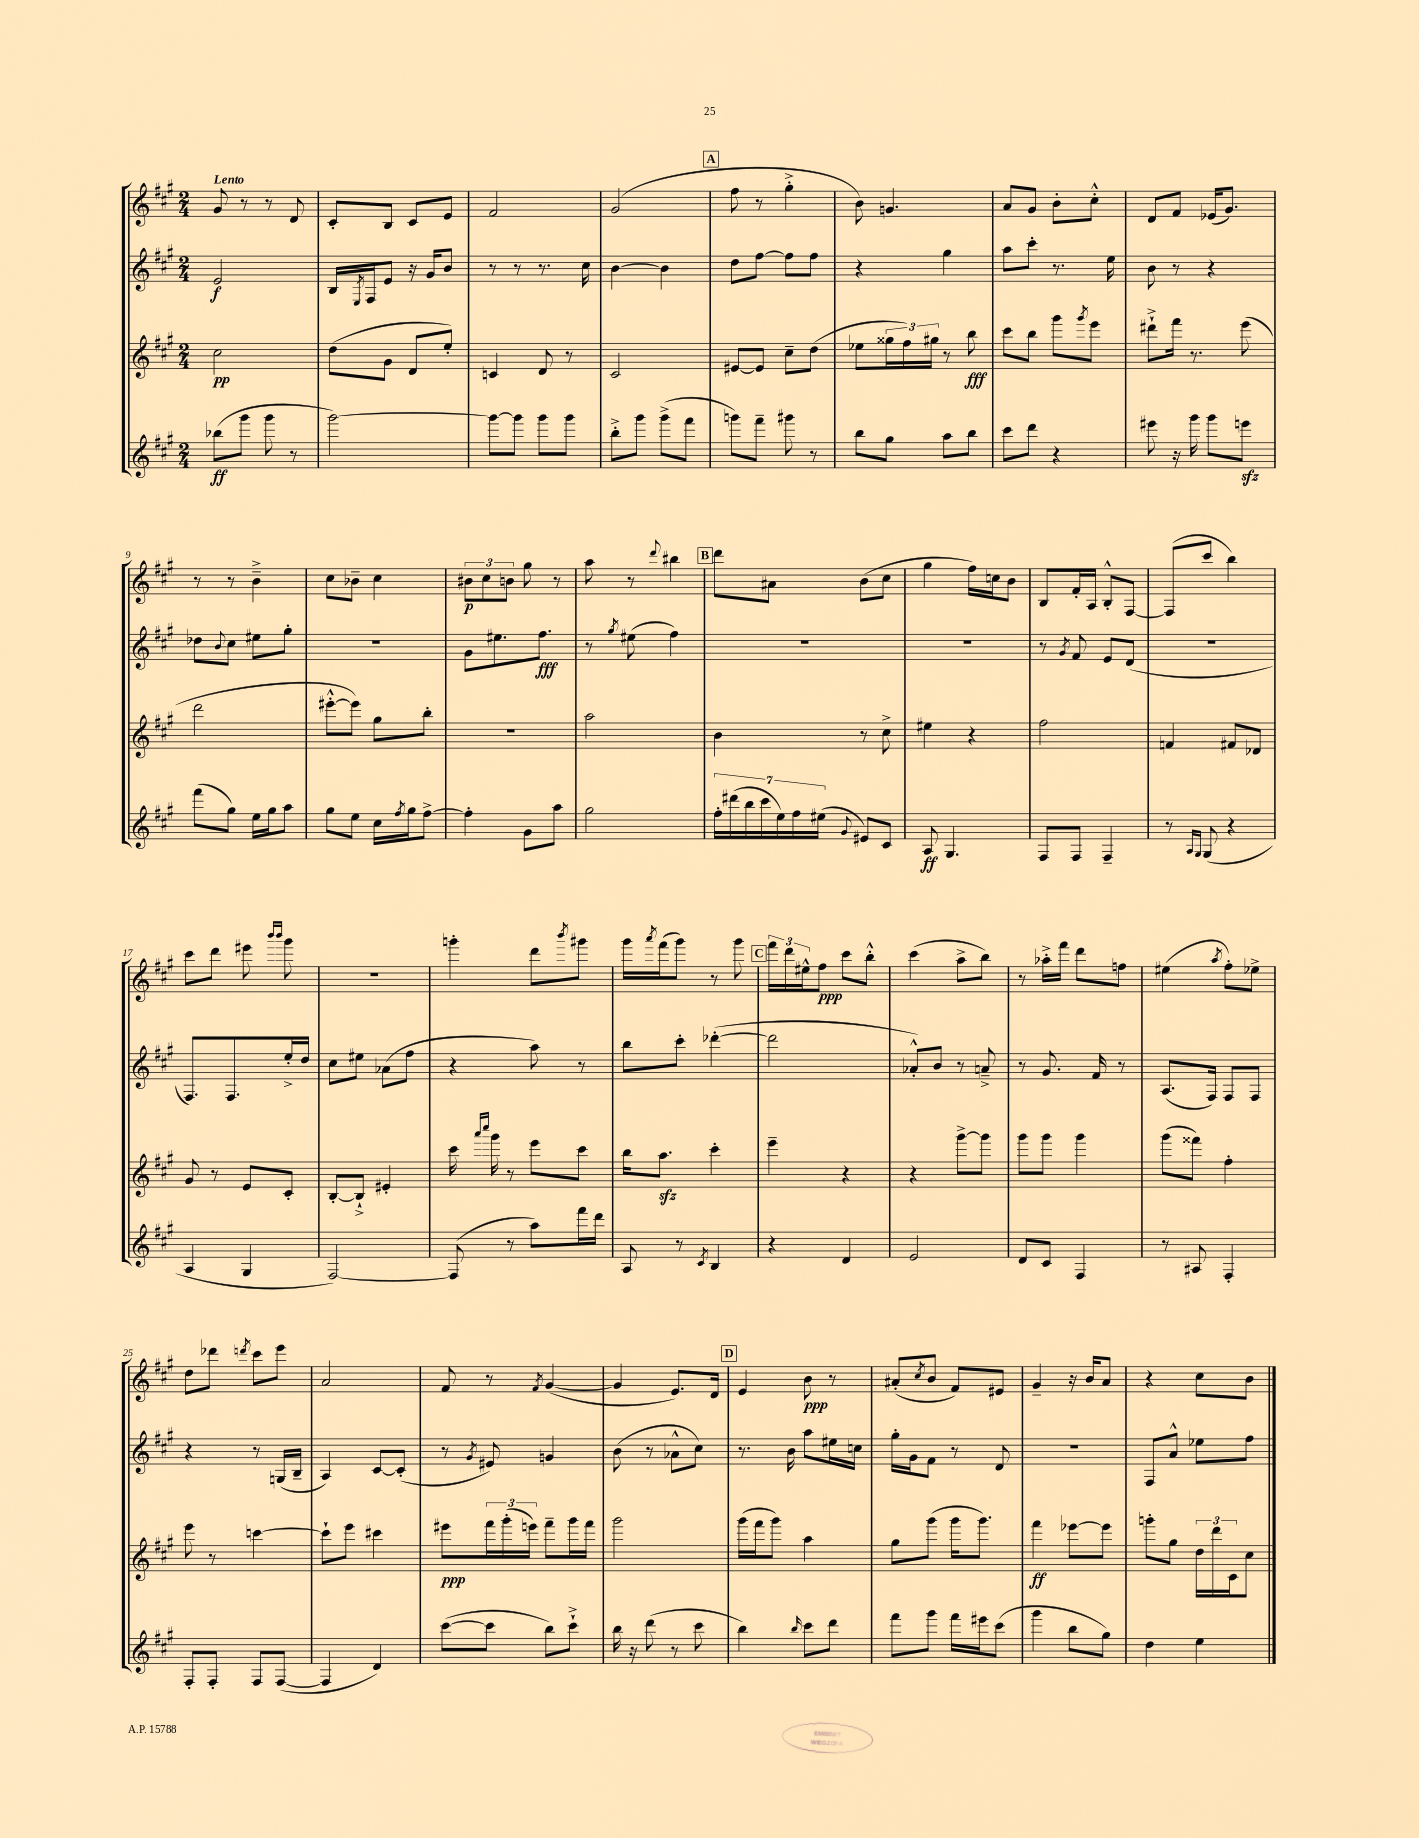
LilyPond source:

<<
\new StaffGroup <<
\new Staff = "s0" {
    \clef treble \key a \major \numericTimeSignature \time 2/4 \tempo "Lento"
    gis'8 r8 r8 d'8 |
    cis'8-. b8 cis'8 e'8 |
    fis'2 |
    gis'2( |
    \mark \markup { \box "A" } fis''8 r8 gis''4-.-> |
    b'8) g'4. |
    a'8 gis'8 b'8-. cis''8-.-^ |
    d'8 fis'8 ees'16( gis'8.) |
    r8 r8 b'4---> |
    cis''8 bes'8-- cis''4 |
    \tuplet 3/2 { bis'8\p cis''8 b'8 } gis''8 r8 |
    a''8 r8 \appoggiatura { d'''8 } bis''4 |
    \mark \markup { \box "B" } d'''8 ais'8 b'8( cis''8 |
    gis''4 fis''16) c''16 b'8 |
    b8 fis'16-. a16 b8-.-^ fis8~ |
    fis8( cis'''8 b''4) |
    cis'''8 d'''8 eis'''8 \grace { b'''16 b'''16 } gis'''8 |
    R2 |
    g'''4-. d'''8 \acciaccatura { b'''8 } gis'''8 |
    gis'''16 \acciaccatura { a'''8 } fis'''16( gis'''8) r8 gis'''8 |
    \mark \markup { \box "C" } \tuplet 3/2 { fis'''16 d'''16 eis''16-^ } fis''8\ppp cis'''8 b''8-.-^ |
    cis'''4( a''8-> b''8) |
    r8 aes''16-.-> fis'''16 d'''8 f''8 |
    eis''4( \acciaccatura { a''8 } fis''8-.) ees''8-> |
    d''8 des'''8 \acciaccatura { d'''8 } cis'''8 e'''8 |
    a'2 |
    fis'8 r8 \acciaccatura { fis'8 } gis'4~( |
    gis'4 e'8.) d'16 |
    \mark \markup { \box "D" } e'4 b'8\ppp r8 |
    ais'8-.( \acciaccatura { cis''8 } b'8 fis'8) eis'8 |
    gis'4-- r16 b'16 a'8 |
    r4 cis''8 b'8 \bar "|." |
}
\new Staff = "s1" {
    \clef treble \key a \major \numericTimeSignature \time 2/4
    e'2\f |
    b16 \acciaccatura { e8 } fis16 e'8 r16 gis'16 b'8 |
    r8 r8 r8. cis''16 |
    b'4~ b'4 |
    \mark \markup { \box "A" } d''8 fis''8~ fis''8 fis''8 |
    r4 gis''4 |
    a''8 cis'''8-. r8. e''16 |
    b'8 r8 r4 |
    des''8 \appoggiatura { b'8 } cis''8 eis''8 gis''8-. |
    R2 |
    gis'8 eis''8. fis''8.\fff |
    r8 \acciaccatura { gis''8 } eis''8( fis''4) |
    \mark \markup { \box "B" } R2 |
    R2 |
    r8 \acciaccatura { gis'8 } fis'8 e'8 d'8( |
    r2 |
    fis8.) fis8. e''16-.-> d''16 |
    cis''8 eis''8 aes'8( fis''8 |
    r4 a''8) r8 |
    b''8 cis'''8-. des'''4~-.( |
    \mark \markup { \box "C" } des'''2 |
    aes'8-.-^) b'8 r8 a'8---> |
    r8 gis'8. fis'16 r8 |
    a8.( fis16) fis8 fis8 |
    r4 r8 g16( b16-- |
    a4) cis'8~ cis'8-.( |
    r8 \acciaccatura { gis'8 } eis'8) g'4 |
    b'8( r8 aes'8-^ cis''8) |
    \mark \markup { \box "D" } r8. b'16 a''8 eis''16 c''16 |
    gis''16-. gis'16 fis'8 r8 d'8 |
    r2 |
    fis8 a'8-^ ees''8 fis''8 \bar "|." |
}
\new Staff = "s2" {
    \clef treble \key a \major \numericTimeSignature \time 2/4
    cis''2\pp |
    d''8( gis'8 d'8 e''8-.) |
    c'4 d'8 r8 |
    cis'2 |
    \mark \markup { \box "A" } eis'8~ eis'8 cis''8-- d''8( |
    ees''8 \tuplet 3/2 { gisis''16 fis''16) gis''16 } r8 b''8\fff |
    cis'''8 b''8 gis'''8 \acciaccatura { gis'''8 } e'''8 |
    dis'''8-!-> fis'''16 r8. e'''8( |
    d'''2 |
    eis'''8~-.-^ eis'''8) gis''8 b''8-. |
    R2 |
    a''2 |
    \mark \markup { \box "B" } b'4 r8 cis''8-> |
    eis''4 r4 |
    fis''2 |
    f'4 fis'8 des'8 |
    gis'8 r8 e'8 cis'8-. |
    b8~-. b8-!-> eis'4-. |
    cis'''16 \grace { a'''16 cis''''16 } gis'''16 r8 e'''8 cis'''8 |
    b''16 a''8.\sfz cis'''4-. |
    \mark \markup { \box "C" } e'''4-- r4 |
    r4 gis'''8~-> gis'''8 |
    gis'''8 gis'''8 gis'''4 |
    gis'''8( fisis'''8) fis''4-. |
    e'''8 r8 c'''4~ |
    c'''8-! e'''8 cis'''4 |
    eis'''8\ppp \tuplet 3/2 { fis'''16 gis'''16-.( e'''16) } fis'''8-- gis'''16 fis'''16 |
    gis'''2 |
    \mark \markup { \box "D" } gis'''16( fis'''16 gis'''8) a''4 |
    gis''8 gis'''8( gis'''16 gis'''8.) |
    fis'''4\ff ees'''8~ ees'''8 |
    g'''8-. gis''8 \tuplet 3/2 { d''16 d'''16 cis'16 } cis''8 \bar "|." |
}
\new Staff = "s3" {
    \clef treble \key a \major \numericTimeSignature \time 2/4
    bes''8\ff( gis'''8 gis'''8 r8 |
    gis'''2~) |
    gis'''8~ gis'''8 gis'''8 gis'''8 |
    b''8-.-> gis'''8 gis'''8->( fis'''8 |
    \mark \markup { \box "A" } g'''8) fis'''8-- gis'''8 r8 |
    b''8 gis''8 a''8 b''8 |
    cis'''8 d'''8 r4 |
    eis'''8 r16 gis'''16 gis'''8 e'''8\sfz |
    fis'''8( gis''8) e''16 gis''16 a''8 |
    gis''8 e''8 cis''16 \acciaccatura { fis''8 } gis''16 fis''8~-> |
    fis''4-. gis'8 a''8 |
    gis''2 |
    \mark \markup { \box "B" } \tuplet 7/4 { fis''16-. dis'''16( b''16 cis'''16 e''16) fis''16 eis''16( } \appoggiatura { gis'8 } eis'8) cis'8 |
    a8\ff gis4. |
    fis8 fis8 fis4-- |
    r8 \grace { a16 gis16 } gis8( r4 |
    a4 gis4 |
    fis2~) |
    fis8( r8 a''8) fis'''16 d'''16 |
    a8 r8 \acciaccatura { cis'8 } b4 |
    \mark \markup { \box "C" } r4 d'4 |
    e'2 |
    d'8 cis'8 fis4 |
    r8 ais8 fis4-. |
    fis8-. fis8-. fis8 fis8~( |
    fis4 d'4) |
    cis'''8~( cis'''8 b''8) cis'''8-!-> |
    b''16 r16 d'''8( r8 cis'''8 |
    \mark \markup { \box "D" } b''4) \grace { b''16 } cis'''8 d'''8 |
    fis'''8 gis'''8 fis'''16 eis'''16 cis'''8( |
    gis'''4 b''8 gis''8) |
    d''4 e''4 \bar "|." |
}
>>
>>
